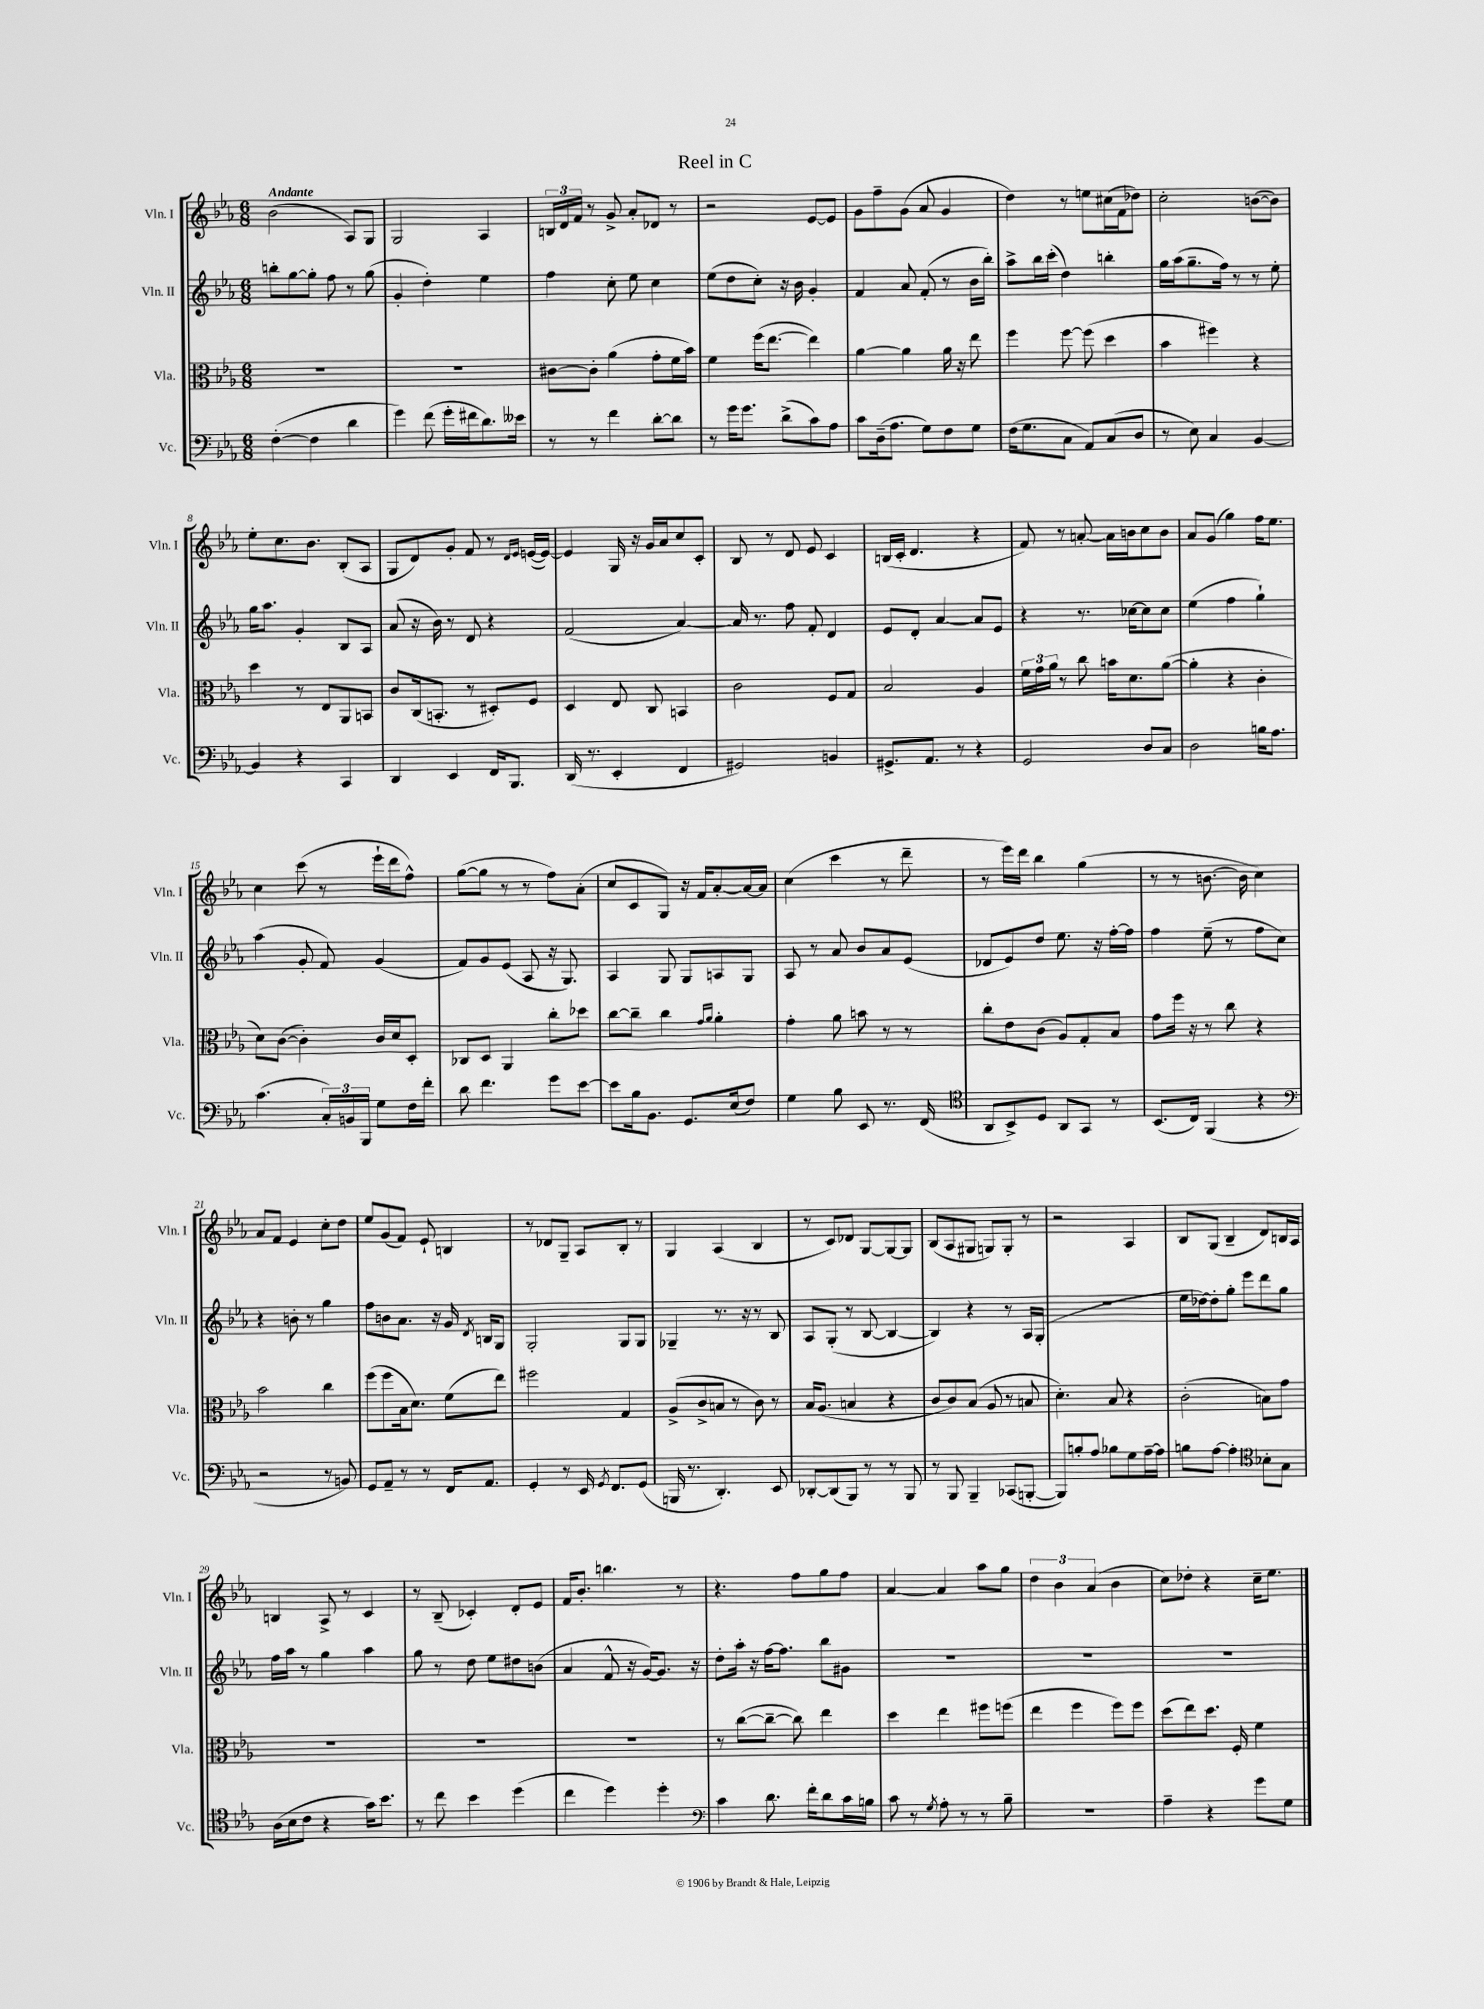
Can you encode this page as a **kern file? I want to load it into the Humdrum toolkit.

**kern	**kern	**kern	**kern
*part4	*part3	*part2	*part1
*staff4	*staff3	*staff2	*staff1
*I"Vc.	*I"Vla.	*I"Vln. II	*I"Vln. I
*I'Vc.	*I'Vla.	*I'Vln. II	*I'Vln. I
*clefF4	*clefC3	*clefG2	*clefG2
*k[b-e-a-]	*k[b-e-a-]	*k[b-e-a-]	*k[b-e-a-]
*M6/8	*M6/8	*M6/8	*M6/8
=1	=1	=1	=1
!	!	!	!LO:TX:a:B:t=Andante
([4F'\	2.r	8bbn'\L	(2b-\
.	.	[8gg\	.
4F\]	.	8gg'\J]	.
.	.	8ff\	.
4d\	.	8r	8A-/L)
.	.	(8gg\	8G/J
=2	=2	=2	=2
4g\)	2.r	4g'/	2G/
(8f\	.	4dd'\)	.
16g'\LL	.	.	.
16f#X\J	.	.	.
8.d\)	.	4ee-\	4A-/
16e--X\Jk	.	.	.
=3	=3	=3	=3
8r	[8c#X\L	4ff\	24Bn/LL
.	.	.	24d/
.	.	.	24f/JJ
8r	8c#'\J]	.	8r
4f\	(4a-\	8cc'\	8g^/
.	.	8ee-\	8a-'/L
[8d'\L	8g'\L	4cc\	8d-X/J
8d\J]	16f\L	.	8r
.	16b-\JJ)	.	.
=4	=4	=4	=4
8r	4f\	(8ee-\L	2r
16g\KL	.	8dd\	.
8.g\J	.	.	.
.	(16ff\KL	8cc'\J)	.
.	[8.ee-\J	.	.
(8d^\L	.	16r	.
.	.	16b-\	.
8c\)	4ee-\])	4g'/	[8e-/L
8A-\J	.	.	8e-/J]
=5	=5	=5	=5
8c\L	[4a-\	4f/	8g\L
(16D~\k	.	.	8ff~\
8.A-\J	.	.	.
.	4a-\]	8a-/	(8g\J
8G\L)	.	(8f'/	8a-/
8F\	16a-\	8r	4g/
.	16r	.	.
8G\J	8ee-\	16b-\LL	.
.	.	16bb-'\JJ)	.
=6	=6	=6	=6
(16F\KL	4ff\	8aa-^\L	4dd\)
8.G\	.	.	.
.	.	16bb-\L	.
.	.	(16ccc'\JJ	.
8C\J	[8ff\	4dd\)	8r
8AA-/L)	(8ff\]	.	8een\L
(8C/	4dd\	4bbn'\	(16cc#X\L
.	.	.	16f\J
8D/J	.	.	8dd-X\J)
=7	=7	=7	=7
8r	4b-\	16gg\LL	2cc'\
.	.	(16aa-\J	.
8E-\)	.	8.gg~\	.
4C/	4ff#X\)	.	.
.	.	16ff\Jk)	.
.	.	8r	.
[4BB-/	4r	8r	([8bn\L
.	.	8ee-'\	8b\J])
!!LO:LB:g=z
=8	=8	=8	=8
4BB-/]	4dd\	16gg\KL	8ee-'\L
.	.	8.aa-\J	.
.	.	.	8.cc\
4r	8r	4g'/	.
.	.	.	8.b-\J
.	8E-/L	.	.
4CC/	8AA-/	8B-/L	(8B-'/L
.	8BBn/J	8A-/J	8A-/J
=9	=9	=9	=9
4DD/	8c/L	(8a-/	8G/L
.	(16C/k	16r	8d/)
.	8.BBn'/J	16b-\)	.
4EE-/	.	8r	8g'/J
.	8r	8d/	8f/
16FF/KL	8D#X'/L)	4r	8r
8.BBB-/J	.	.	.
.	.	.	16qqd/LL
.	.	.	16qqe-/JJ
.	8F/J	.	([16en/LL
.	.	.	16e/JJ_)
=10	=10	=10	=10
(16DD/	4D/	(2f/	4e/]
8.r	.	.	.
4EE-'/	8E-/	.	16G/
.	.	.	16r
.	8C/	.	16g/LL
.	.	.	16a-/J
4FF/	4BBn/	[4a-/)	8cc/
.	.	.	8c'/J
=11	=11	=11	=11
2GG#X/)	2c\	16a-/]	8B-/
.	.	8.r	.
.	.	.	8r
.	.	8ff\	8d/
.	.	8f'/	8e-/
4BBn/	8F/L	4d/	4c/
.	8G/J	.	.
=12	=12	=12	=12
8.GG#X^/L	2B-/	8e-/L	(16Bn/LL
.	.	.	16c'/JJ
.	.	8d'/J	4.d/
8.AA-/J	.	.	.
.	.	[4a-/	.
8r	.	.	.
4r	4A-/	8a-/L]	4r
.	.	8e-/J	.
=13	=13	=13	=13
2GG/	24f\LL	4r	8f/)
.	24g\	.	.
.	24a-\JJ	.	.
.	8r	.	8r
.	8cc\	8.r	[8an'/
.	16bn\KL	.	16a\LL]
.	8.d\	[16cc-X\KL	16bn\J
8D/L	.	8cc-\]	8cc\
8C/J	([8a-\J	8cc-\J	8b\J
=14	=14	=14	=14
2D\	4a-'\]	(4ee-\	8a-/L
.	.	.	(8g/J
.	4r	4ff\	4gg\)
16Bn\KL	4c'\	4gg`\)	16ff\KL
8.A-\J	.	.	8.ee-\J
!!LO:LB:g=z
=15	=15	=15	=15
(4.c\	8d\L)	(4aa-\	4cc\
.	([8c\J	.	.
.	4c'\])	8g'/	(8ccc\
24C'/LL)	.	8f/)	8r
24BBn/	.	.	.
24BBB-/JJ	.	.	.
8G\L	16c/LL	(4g/	16eee-`\LL
.	16d/J	.	16ddd\J
16F\L	8D'/J	.	8ff^^\J)
16f'\JJ	.	.	.
=16	=16	=16	=16
8d\	8C-X/L	8f/L)	([8gg\L
4.f\	8D/J	8g/	8gg\J]
.	4AA-/	(8e-/J	8r
.	.	8A-/	8r
8g\L	8cc'\L	16r	8ff\L)
.	.	8.G/)	.
[8e-\J	8dd-X\J	.	(8a-'\J
=17	=17	=17	=17
8e-\L]	[8cc\L	4A-/	8cc/L
16B-\k	8cc~\J]	.	8c/
8.BB-\J	.	.	.
.	4cc\	8G/	8G/J)
8.GG/L	.	8G/L	16r
.	.	.	16f/KL
.	16qqg/LL	.	.
.	16qqa-/JJ	.	.
.	4a-'\	8An/	[8a-'/
(16E-/k	.	.	.
8F/J)	.	8G/J	16a-/L_
.	.	.	16a-/JJ]
=18	=18	=18	=18
4G\	4g'\	8A-/	(4cc\
.	.	8r	.
8B-\	8a-\	8a-/	4ccc\
8EE-/	8bn\	8b-/L	.
8.r	8r	8a-/	8r
.	8r	(8e-/J	8ddd~\
(16FF/	.	.	.
=19	=19	=19	=19
*clefC4	*	*	*
8AA-/L	8cc'\L	8d-X/L	8r
8BB-^/)	8e-\	8e-/)	16eee-\LL)
.	.	.	16ddd\JJ
8D/J	(8c\J	8dd/J	4bb-\
8AA-/L	8A-/L)	8.ee-\	.
8GG/J	8G'/	.	(4gg\
.	.	16r	.
8r	8B-/J	[16ff'\LL	.
.	.	16ff\JJ]	.
=20	=20	=20	=20
(8.BB-/L	8g\L	4ff\	8r
.	16ff\Jk	.	8r
16C/Jk)	16r	.	.
(4FF/	8r	(8ee-~\	[8.bn\
.	8cc\	8r	.
.	.	.	16b\]
4r	4r	8ff\L	4cc\)
.	.	8cc\J)	.
!!LO:LB:g=z
=21	=21	=21	=21
*clefF4	*	*	*
2r	2b-\	4r	8a-/L
.	.	.	8f/J
.	.	8bn'\	4e-/
.	.	8r	.
8r	4cc\	4gg\	8cc'\L
8BBn/)	.	.	8dd\J
=22	=22	=22	=22
8GG/L	(8ff\L	8ff\L	8ee-/L
8AA-~/J	8ff\	8bn\	(8g/
8r	16B-\k	8.a-\J	8f/J)
.	8.d\J)	.	.
8r	.	.	8e-`/
.	.	16r	.
16FF/KL	(8f\L	16g/	4Bn/
.	.	8qd/	.
8.AA-/J	.	16Bn/KL	.
.	8ee-\J)	8G/J	.
=23	=23	=23	=23
4GG'/	2ff#X\	2G'/	8r
.	.	.	8d-X/L
8r	.	.	8G~/J
16EE-/	.	.	8A-/L
8qGG/	.	.	.
8.FF/L	.	.	.
.	4G/	8G/L	8B-'/J
(8GG/J	.	8G/J	8r
=24	=24	=24	=24
16BBBn/	(8A-^/L	4G-X~/	4G/
8.r	.	.	.
.	8c^/	.	.
4.DD'/)	8Bn/J	8.r	(4A-/
.	8r	.	.
.	.	16r	.
.	8c\)	8r	4B-/
8EE-/	8r	8B-/	.
=25	=25	=25	=25
[8DD-X'/L	16B-/KL	8A-/L	8r
.	(8.A-/J	.	.
(8DD-/]	.	(8G'/J	8c/L)
8BBB-/J)	4Bn/	8r	8d-X/J
8r	.	[8B-/	[8G/L
8r	4r	4B-/_	8G/_
8BBB-/	.	.	8G/J]
=26	=26	=26	=26
8r	8c/L	4B-/])	(8B-/L
8BBB-/	8c/)	.	8A-/
4BBB-~/	(8B-/J	4r	8G#X/J
.	8A-/	.	8Gn/L)
(8CC-X/L	8r	8r	8G'/J
[8BBBn'/J	8Bn/	16A-/LL	8r
.	.	(16G'/JJ	.
=27	=27	=27	=27
8BBB/L])	4.d'\)	2.r	2r
8Bn'/	.	.	.
8A-/J	.	.	.
8B-X\L	8B-/	.	.
8G\	4r	.	4A-/
[16A-~\L	.	.	.
16A-\JJ]	.	.	.
=28	=28	=28	=28
8Bn\L	(2c'\	16ee-\LL	8B-/L
.	.	[16dd-X\J)	.
[8A-\J	.	8dd-'\]	(8G/J
4A-'\]	.	8gg'\J	4B-~/
.	.	8eee-\L	.
*clefC4	*	*	*
8B-X'\L	8Bn\L)	8ddd\	8d/L)
8G\J	8g\J	8gg\J	16Bn/L
.	.	.	16A-/JJ
!!LO:LB:g=z
=29	=29	=29	=29
(16A-\LL	2.r	16ff\LL	4Bn/
16B-\J	.	16aa-\JJ	.
8c\J	.	8r	.
4r	.	4gg\	8A-^/
.	.	.	8r
16g\KL)	.	4aa-\	4c/
8.b-\J	.	.	.
=30	=30	=30	=30
8r	2.r	8gg\	8r
8cc\	.	8r	(8B-~/
4b-\	.	8dd\	4c-X'/)
.	.	8ee-\L	.
(4dd\	.	8dd#X\	8d'/L
.	.	(8bn\J	8e-/J
=31	=31	=31	=31
4cc\	2.r	4a-/	16f/KL
.	.	.	8.b-'/J
4dd\)	.	8f^^/	4.bbn\
.	.	16r	.
.	.	[16g/KL)	.
4dd'\	.	8.g/J]	.
.	.	.	8r
.	.	16r	.
=32	=32	=32	=32
*clefF4	*	*	*
4c\	8r	8dd'\L	4.r
.	([8cc\L	16aa-'\Jk	.
.	.	16r	.
8.d\	8cc~\J_	[16ff\KL	.
.	.	8.ff\J]	.
.	8cc\])	.	8ff\L
16f'\KL	.	.	.
8d\	4ee-\	8bb-\L	8gg\
16c\L	.	8g#X\J	8ff\J
16Bn\JJ	.	.	.
=33	=33	=33	=33
8c\	4dd\	2.r	[4a-/
8r	.	.	.
8qG/	.	.	.
8A-'\	4ee-\	.	4a-/]
8r	.	.	.
8r	8ff#X\L	.	8aa-\L
8B-~\	(8ffn\J	.	8gg\J
=34	=34	=34	=34
2.r	4ee-\	2.r	6dd\
.	.	.	6b-\
.	4ff\	.	.
.	.	.	(6a-/
.	8ff\L)	.	4b-\
.	8ff\J	.	.
=35	=35	=35	=35
4A-~\	(8dd\L	2.r	8cc\L)
.	8ee-\)	.	8dd-X'\J
4r	8.dd\J	.	4r
.	16F'/	.	.
8g\L	4f\	.	16cc~\KL
.	.	.	8.ee-\J
8G\J	.	.	.
==	==	==	==
*-	*-	*-	*-
